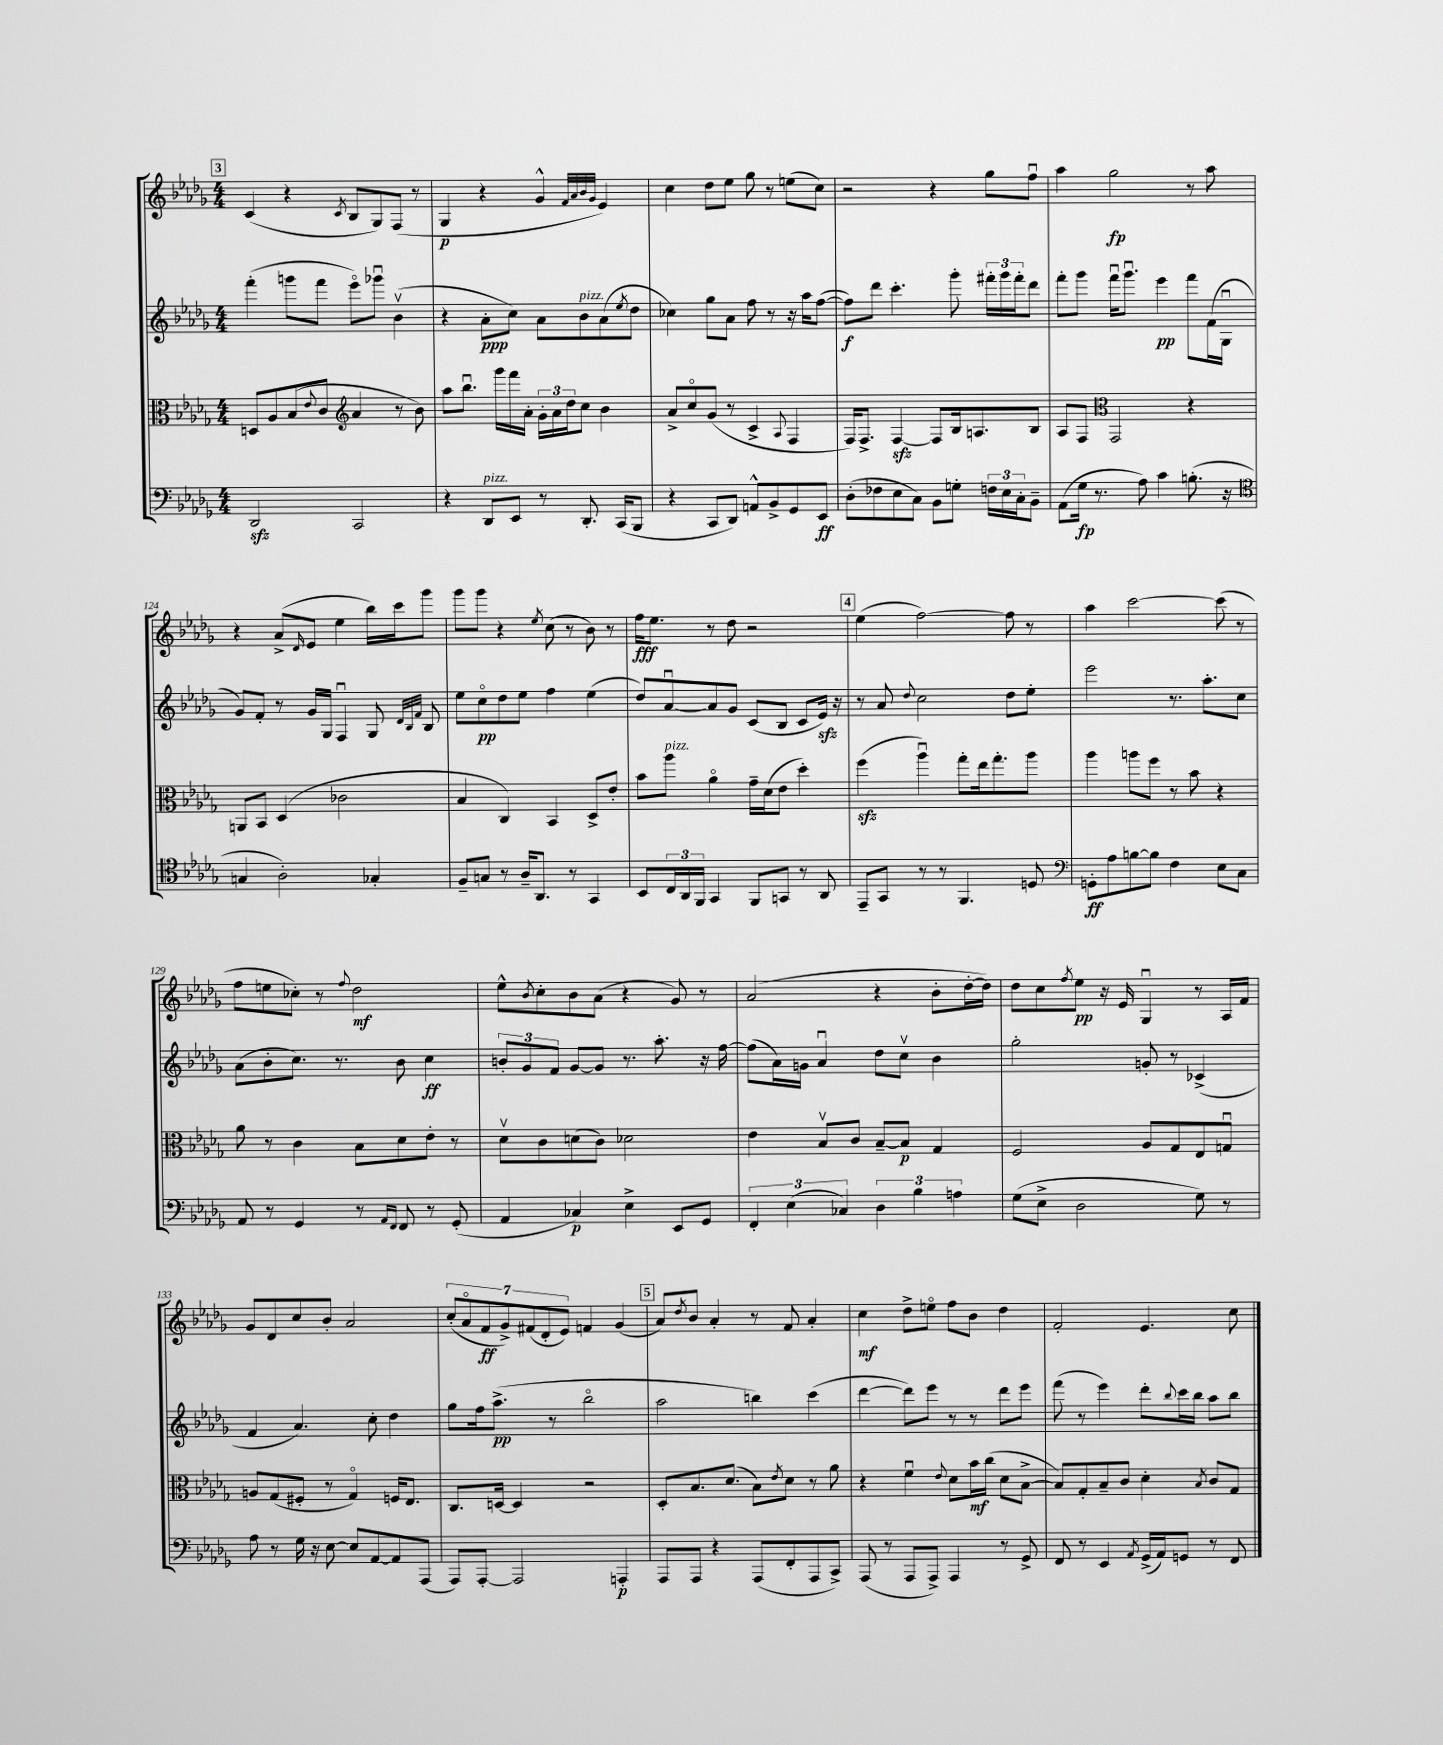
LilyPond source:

<<
\new StaffGroup <<
\new Staff = "s0" {
    \clef treble \key des \major \numericTimeSignature \time 4/4
    \mark \markup { \box "3" } c'4( r4 \acciaccatura { c'8 } bes8 ges8) f8( r8 |
    ges4\p r4 ges'4-^ \grace { f'32 aes'32 bes'32 ges'32 } ees'4) |
    c''4 des''8 ees''8 ges''8 r8 e''8( c''8) |
    r2 r4 ges''8 f''8\downbow |
    aes''4 ges''2\fp r8 aes''8 |
    r4 aes'8->( \grace { des'16 } ees'8 ees''4 bes''16) c'''16 ges'''8 |
    ges'''8 ges'''8 r4 \acciaccatura { ees''8 } c''8( r8 bes'8) r8 |
    f''16\fff ees''8. r8 des''8 r2 |
    \mark \markup { \box "4" } ees''4( f''2~) f''8 r8 |
    aes''4 c'''2~ c'''8( r8 |
    f''8 e''8 ces''8-.) r8 \appoggiatura { f''8 } des''2\mf |
    ees''8-^ \acciaccatura { bes'8 } c''8-. bes'8 aes'8( r4 ges'8) r8 |
    aes'2( r4 bes'8-. des''16~-. des''16) |
    des''8 c''8 \acciaccatura { f''8 } ees''8\pp r16 ees'16 ges4\downbow r8 aes16 f'16 |
    ges'8 des'8 c''8 bes'8-. aes'2 |
    \tuplet 7/4 { c''8-.( aes'8\flageolet f'8\ff ges'8->) fis'8( des'8-. ees'8) } f'4 ges'4( |
    \mark \markup { \box "5" } aes'8) \acciaccatura { des''8 } bes'8 aes'4-. r8 f'8 aes'4-. |
    c''4\mf des''8-> e''8\flageolet f''8 bes'8 des''4 |
    f'2-. ees'4. c''8 \bar "|." |
}
\new Staff = "s1" {
    \clef treble \key des \major \numericTimeSignature \time 4/4
    \mark \markup { \box "3" } f'''4-.( g'''8 f'''8 ees'''8\flageolet) ges'''8\downbow bes'4\upbow( |
    r4 aes'8-.\ppp c''8) aes'8 bes'8^\markup { \italic "pizz." } aes'8( \acciaccatura { ees''8 } des''8 |
    ces''4) ges''8 aes'8 f''8 r8 r16 aes''16 f''8~( |
    f''8\f) des'''8 c'''4.-. ges'''8-. \tuplet 3/2 { fis'''16-. ges'''16 fis'''16-. } des'''8 |
    f'''8-. ges'''8 f'''16\downbow ges'''8.\downbow ees'''4\pp f'''8 f'16( ges16\downbow |
    ges'8) f'8-. r8 ges'16 ges16 f4\downbow ges8 \grace { des'32 bes32 f'32 } bes8 |
    ees''8 c''8\flageolet\pp des''8 ees''8 f''4 ees''4( |
    des''8) aes'8~\downbow aes'8 ges'8 c'8( bes8 c'8 ees'16\sfz) r16 |
    \mark \markup { \box "4" } r8 aes'8 \appoggiatura { des''8 } c''2 des''8 ees''8-. |
    ees'''2 r8. aes''8.-. c''8 |
    aes'8( bes'8-. c''8.) r8. bes'8 c''4\ff |
    \tuplet 3/2 { b'8-. ges'8 f'8 } ges'8~ ges'8 r8. aes''8.-. r16 f''16~ |
    f''8( aes'16) g'16 aes'4\downbow des''8 c''8\upbow bes'4 |
    ges''2-. g'8-. r8 ces'4->( |
    f'4 aes'4.) c''8-. des''4 |
    ges''8 f''16 aes''8.->\pp( r8 bes''2\flageolet |
    \mark \markup { \box "5" } aes''2 b''4) c'''4( |
    des'''4~ des'''8) ees'''8 r8 r8 des'''8 ees'''8 |
    f'''8( r8 ees'''4) des'''8-. \appoggiatura { bes''8 } c'''16 bes''16 aes''8 bes''8 \bar "|." |
}
\new Staff = "s2" {
    \clef alto \key des \major \numericTimeSignature \time 4/4
    \mark \markup { \box "3" } d8 aes8 bes8( \appoggiatura { ees'8 } c'8 \clef treble aes'4 r8 bes'8) |
    aes''8 bes''8.\downbow ges'''16 f'''16 aes'16-. \tuplet 3/2 { ges'16-. aes'16 des''16 } c''8 bes'4 |
    aes'8-> c''8\flageolet ges'8( r8 c'4-> \appoggiatura { aes8 } f4 |
    f16) f8.-> f4~\sfz f8 bes16 a8. bes8 |
    aes8 f8 \clef alto ges,2 r4 |
    a,8 bes,8 des4( ces'2 |
    bes4 c4) bes,4 des8-> ees'8-. |
    bes'8 aes''8^\markup { \italic "pizz." } aes'4\flageolet ges'16-- des'16( ees'8 des''4-.) |
    \mark \markup { \box "4" } f''4\sfz( aes''4\downbow) ges''8-. ees''16 ges''8.-. aes''8 |
    aes''4 a''8 f''8 r8 bes'8 r4 |
    aes'8 r8 c'4 bes8 des'8 ees'8-. r8 |
    des'8\upbow c'8 d'8( c'8) des'2 |
    ees'4 bes8\upbow c'8 bes8~-- bes8\p ges4 |
    f2 aes8 ges8 ees8 g8\downbow |
    a8 ges8( fis8-. r8 ges4\flageolet) f16 ees8. |
    c8. d16~ d4 r2 |
    \mark \markup { \box "5" } des8-. bes8. des'8.( bes8) \acciaccatura { ees'8 } des'8 r8 aes'8 |
    r4 f'4\downbow \appoggiatura { ees'8 } des'8 bes'16\mf c''16( des'8 bes8~-> |
    bes8) ges8-. bes8-- c'8 des'4-. \acciaccatura { bes8 } c'8 ges8 \bar "|." |
}
\new Staff = "s3" {
    \clef bass \key des \major \numericTimeSignature \time 4/4
    \mark \markup { \box "3" } des,2\sfz c,2 |
    r4 des,8^\markup { \italic "pizz." } ees,8 r8 des,8.-. c,16( bes,,8 |
    r4 c,8 des,8) a,8-^ bes,8-> ges,8 ees,8\ff |
    des8-.( fes8 ees8 c8) bes,8 g8-. \tuplet 3/2 { f16 ees16 c16-. } bes,8-- |
    aes,8( ges16\fp r8. aes8) c'4 b8.-.( r16 |
    \clef tenor g4 aes2-.) ges4-. |
    f8-- g8 r8 aes16-- aes,8. r8 ges,4 |
    bes,8 \tuplet 3/2 { c16 aes,16 f,16 } ges,4 f,8 g,8 r8 aes,8 |
    \mark \markup { \box "4" } ees,8-- ges,8 r8 r8 f,4. d8 |
    \clef bass g,8-.\ff aes8 b8~ b8 f4 ees8 c8 |
    aes,8 r8 ges,4 r8 \grace { aes,16 f,16 } f,8 r8 ges,8-.( |
    aes,4 ces4\p) ees4-> ees,8 ges,8 |
    \tuplet 3/2 { f,4-. ees4( ces4) } \tuplet 3/2 { des4 bes4 a4 } |
    ges8( ees8-> des2 ges8) r8 |
    aes8 r8 ges16 r16 ees8~ ees8 aes,8~ aes,8 aes,,8( |
    aes,,8) aes,,8~-. aes,,2 a,,4-.\p |
    \mark \markup { \box "5" } aes,,8 aes,,8 r4 aes,,8( f,8-. aes,,8 c,8->) |
    aes,,8( r8 aes,,8 aes,,8->) aes,,4 r8 ges,8-> |
    f,8 r8 ees,4 \acciaccatura { aes,8 } ges,16->( aes,16) g,8 r8 f,8 \bar "|." |
}
>>
>>
\layout { \context { \Score currentBarNumber = #119 } }
